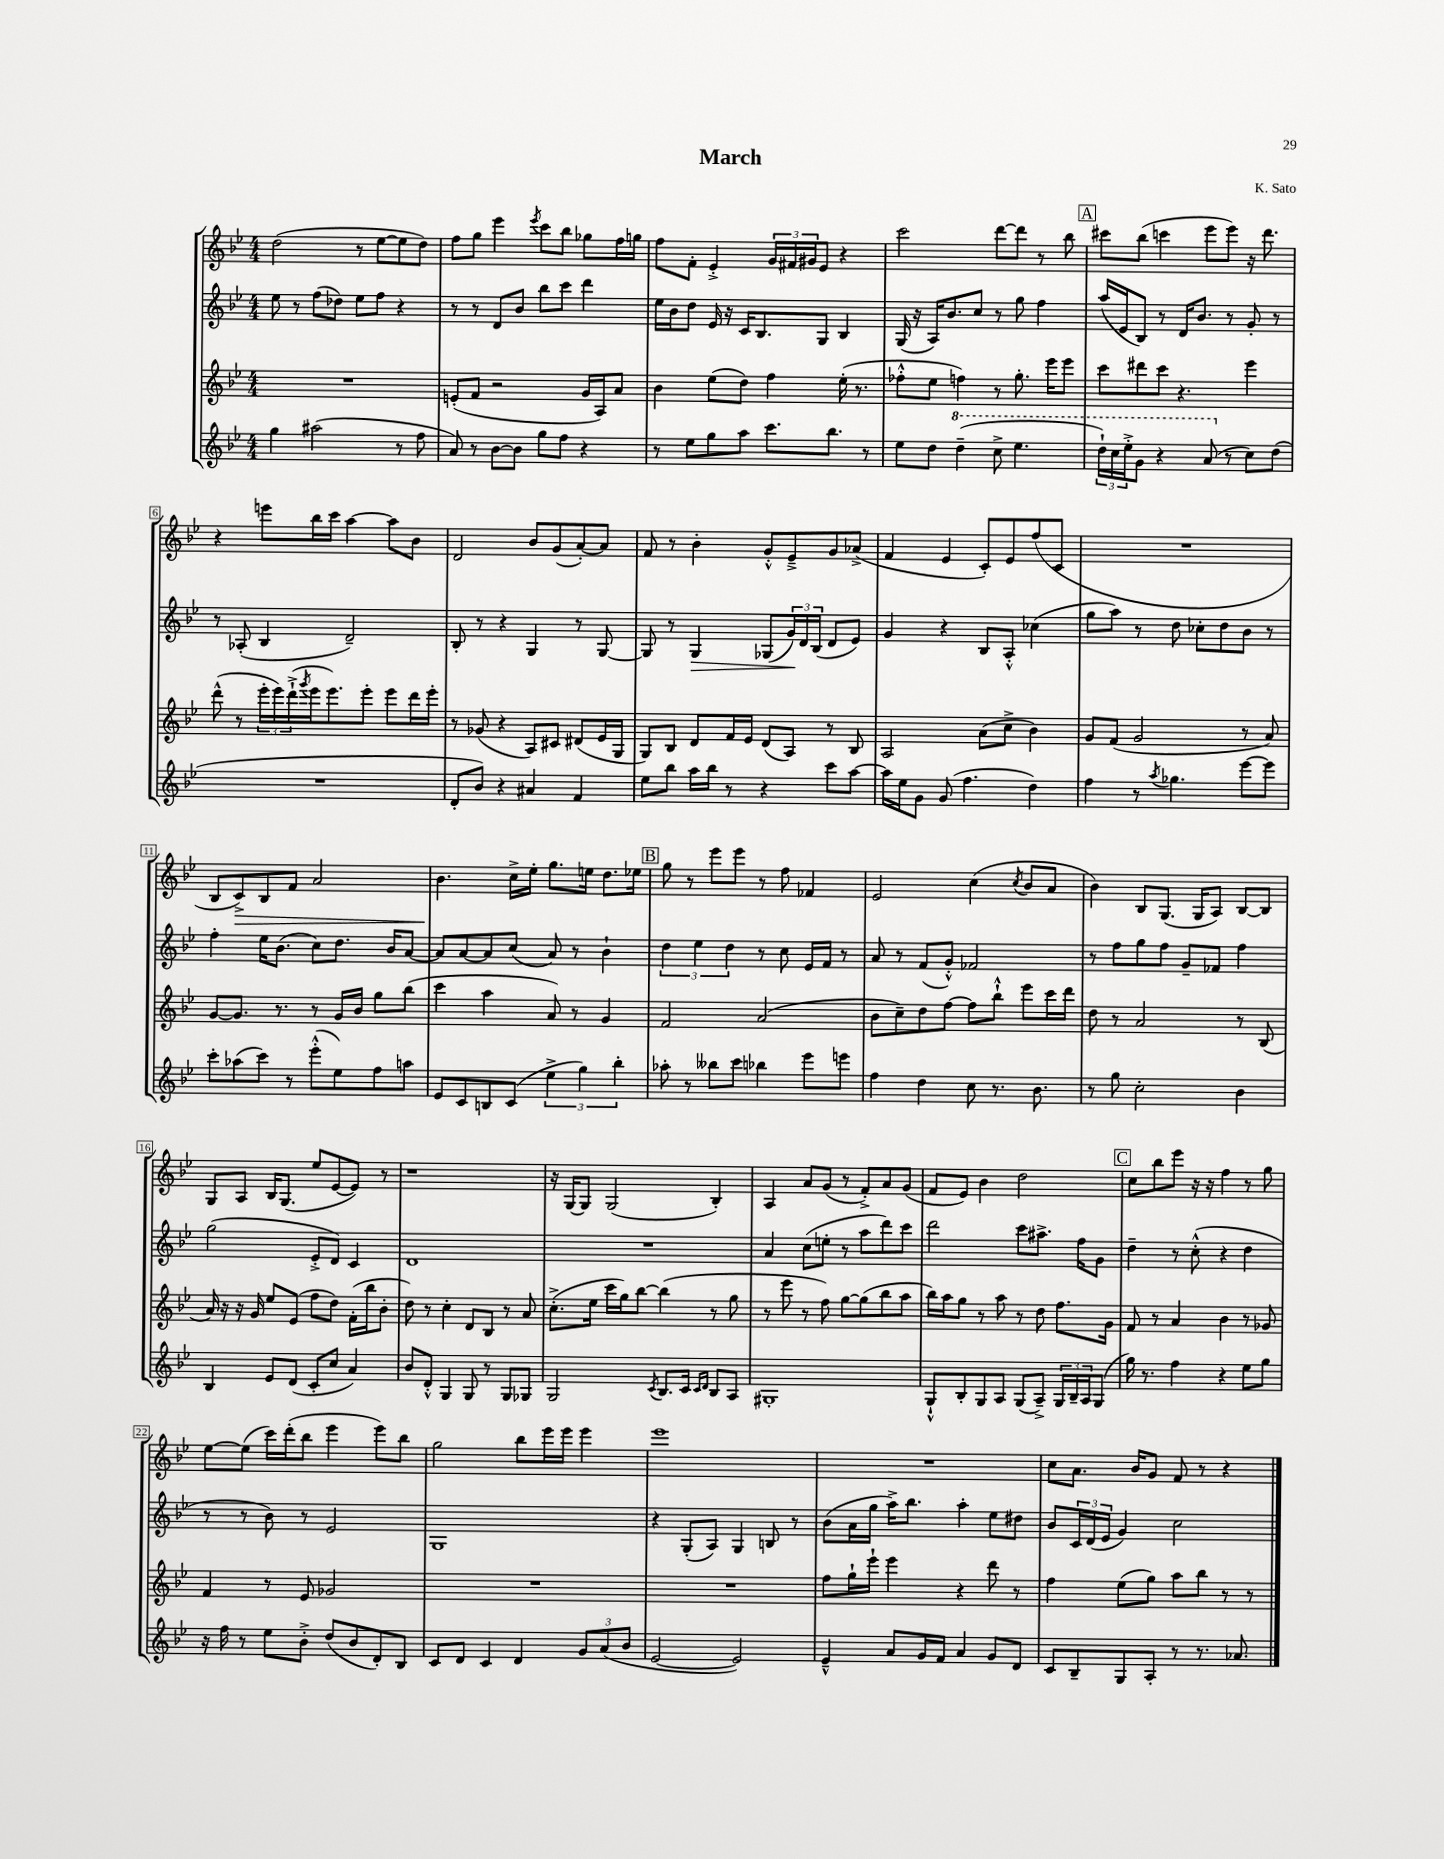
\header { title = "March" composer = "K. Sato" }
<<
\new StaffGroup <<
\new Staff = "s0" {
    \clef treble \key bes \major \numericTimeSignature \time 4/4
    d''2( r8 ees''8~ ees''8 d''8) |
    f''8 g''8 ees'''4 \acciaccatura { ees'''8 } c'''8 bes''8 ges''8 f''16 g''16 |
    f''8 f'8-. ees'4-.-> \tuplet 3/2 { g'16 fis'16 gis'16 } ees'8 r4 |
    c'''2 d'''8~ d'''8 r8 bes''8 |
    \mark \markup { \box "A" } cis'''8 bes''8( c'''4 ees'''8 ees'''8) r16 d'''8. |
    r4 e'''8 bes''16 c'''16 a''4~ a''8 bes'8 |
    d'2 bes'8 g'8( a'8~-.) a'8 |
    f'8 r8 bes'4-. g'8-.-^ ees'8---> g'8 aes'8->( |
    f'4 ees'4 c'8-.) ees'8 f''8( c'8 |
    R1 |
    bes8 c'8->\>) bes8 f'8 a'2 |
    bes'4.\! c''16-> ees''16-. g''8. e''16 d''8. ees''16 |
    \mark \markup { \box "B" } g''8 r8 ees'''8 ees'''8 r8 f''8 fes'4 |
    ees'2 c''4( \acciaccatura { c''8 } bes'8 a'8 |
    bes'4) bes8 g8.( g16 a8) bes8~ bes8 |
    g8 a8 bes16 g8.( ees''8 ees'8~ ees'8) r8 |
    r1 |
    r16 g16~ g8 g2( bes4-.) |
    a4 a'8 g'8( r8 f'8-.->) a'8 g'8( |
    f'8 ees'8) bes'4 d''2 |
    \mark \markup { \box "C" } c''8 bes''8 ees'''8 r16 r16 f''4 r8 g''8 |
    ees''8~ ees''8( c'''16) d'''16-.( bes''8 ees'''4 ees'''8) bes''8 |
    g''2 bes''8 ees'''16 ees'''16 ees'''4 |
    ees'''1 |
    R1 |
    c''8 a'8. bes'16 g'8 f'8 r8 r4 \bar "|." |
}
\new Staff = "s1" {
    \clef treble \key bes \major \numericTimeSignature \time 4/4
    ees''8 r8 f''8( des''8) ees''8 f''8 r4 |
    r8 r8 d'8 bes'8 bes''8 c'''8 d'''4 |
    ees''16 bes'16 d''8 ees'16 r16 c'16 bes8. g8 bes4 |
    g16( r16 a16) bes'8. c''8 r8 g''8 f''4 |
    \mark \markup { \box "A" } a''16( ees'16 bes8) r8 d'16 bes'8. r8 g'8-. r8 |
    r8 aes8-.( bes4 d'2--) |
    bes8-. r8 r4 g4 r8 g8~ |
    g8 r8 g4\> ges8( \tuplet 3/2 { g'16\!) d'16 bes16( } d'8 ees'8) |
    g'4 r4 bes8 a8-.-^ ces''4( |
    g''8 a''8) r8 d''8 ces''8-. d''8 bes'8 r8 |
    f''4-. ees''16 bes'8.( c''8) d''8. bes'16 a'8~ |
    a'8 a'8~ a'8 c''8( a'8) r8 bes'4-! |
    \mark \markup { \box "B" } \tuplet 3/2 { d''4 ees''4 d''4 } r8 c''8 ees'16 f'16 r8 |
    a'8 r8 f'8( g'8-.-^) fes'2 |
    r8 f''8 g''8 f''8 g'8-- fes'8 f''4 |
    g''2( ees'8-.-> d'8) c'4 |
    d'1 |
    R1 |
    a'4 c''8( e''8-. r8 a''8 d'''8) c'''8 |
    d'''2 c'''8 ais''8.-> f''16 g'8 |
    \mark \markup { \box "C" } d''4-- r8 c''8-.-^( r4 d''4 |
    r8 r8 bes'8) r8 ees'2 |
    g1 |
    r4 g8-.( a8) g4 b8 r8 |
    bes'8( a'16 g''16 a''16->) bes''8. a''4-. ees''8 dis''8 |
    bes'8 \tuplet 3/2 { c'16 d'16( ees'16 } g'4) c''2 \bar "|." |
}
\new Staff = "s2" {
    \clef treble \key bes \major \numericTimeSignature \time 4/4
    R1 |
    e'8-.( f'8 r2 g'16 a16) a'8 |
    bes'4 ees''8( d''8) f''4 ees''16-.( r8. |
    fes''8-.-^ ees''8 f''4) r8 g''8.-. ees'''16 ees'''8 |
    \mark \markup { \box "A" } c'''8 dis'''8 c'''8 r4. ees'''4 |
    d'''8-^( r8 \tuplet 3/2 { ees'''16-. ees'''16) d'''16-!->( } \acciaccatura { g'''8 } ees'''16 ees'''8.) ees'''8-. ees'''8 d'''16 ees'''16-. |
    r8 ges'8( r4 a8) cis'8 dis'8( ees'16 g16 |
    g8) bes8 d'8 f'16 ees'16 d'8( a8) r8 bes8 |
    a2 a'8( c''8-> bes'4) |
    g'8 f'8( g'2 r8 a'8) |
    g'8~ g'8. r8. r8 g'16 bes'16 g''8 bes''8( |
    c'''4 a''4 a'8) r8 g'4 |
    \mark \markup { \box "B" } f'2 a'2( |
    bes'8 c''8--) d''8 f''8~ f''8 bes''8-!-^ ees'''8 c'''16 d'''16 |
    d''8 r8 a'2 r8 bes8( |
    a'16) r16 r16 g'16 ees''8 ees'8( f''8 d''8) f'16-.( bes''16 bes'8-. |
    d''8) r8 c''4-. d'8 bes8 r8 a'8 |
    c''8.-.->( ees''16 c'''16 g''16) bes''8~ bes''4( r8 g''8 |
    r8 ees'''8 r8 f''8) g''8~ g''8( bes''8 a''8 |
    bes''16) a''16 g''8 r8 a''8 r8 d''8 f''8. g'16 |
    \mark \markup { \box "C" } f'8 r8 a'4 bes'4 r8 ges'8 |
    f'4 r8 ees'8 ges'2 |
    R1 |
    R1 |
    f''8 g''16-! ees'''16-! ees'''4 r4 d'''8 r8 |
    f''4 ees''8( g''8) a''8 bes''8 r8 r8 \bar "|." |
}
\new Staff = "s3" {
    \clef treble \key bes \major \numericTimeSignature \time 4/4
    g''4 ais''2( r8 f''8 |
    a'8) r8 bes'8~ bes'8 g''8 f''8 r4 |
    r8 ees''8 g''8 a''8 c'''8. bes''8. r8 |
    ees''8 d''8 \ottava #1 d'''4--( c'''8-> ees'''4. |
    \mark \markup { \box "A" } \tuplet 3/2 { d'''16-!) c'''16 ees'''16-.-> } g''8 r4 a''8( \ottava #0 r8 c''8) d''8( |
    R1 |
    d'8-. bes'8) r4 ais'4 f'4 |
    ees''8 bes''8 a''16 bes''16 r8 r4 c'''8 a''8~ |
    a''16 ees''16 g'8 g'8( f''4. d''4) |
    f''4 r8 \acciaccatura { a''8 } ges''4. ees'''8~ ees'''8 |
    c'''8-. aes''8( c'''8) r8 ees'''8-.-^( ees''8) f''8 a''8 |
    ees'8 c'8 b8 c'8( \tuplet 3/2 { ees''4-> g''4) bes''4-. } |
    \mark \markup { \box "B" } aes''8-. r8 beses''8 c'''8 bes''4 ees'''8 e'''8 |
    f''4 d''4 c''8 r8. bes'8. |
    r8 g''8 c''2-. bes'4 |
    bes4 ees'8 d'8( c'8-. c''8 a'4) |
    bes'8 d'8-.-^ g4 g8 r8 g8 ges8 |
    g2 \acciaccatura { c'8 } bes8. c'16 \grace { c'16 d'16 } bes8 a8 |
    gis1-. |
    g8-!-^ bes8-. g8 a8 g8( a8--->) \tuplet 3/2 { g16 bes16-- a16 } g8( |
    \mark \markup { \box "C" } g''16) r8. f''4 r4 ees''8 g''8 |
    r16 f''16 r8 ees''8 bes'8-.-> d''8( bes'8 d'8-.) bes8 |
    c'8 d'8 c'4 d'4 \tuplet 3/2 { g'8 a'8( bes'8 } |
    ees'2~ ees'2) |
    ees'4---^ a'8 g'16 f'16 a'4 g'8 d'8 |
    c'8 bes8-- g8 a8-. r8 r8. aes'8. \bar "|." |
}
>>
>>
\layout { \context { \Score \override BarNumber.stencil = #(make-stencil-boxer 0.1 0.3 ly:text-interface::print) } }
